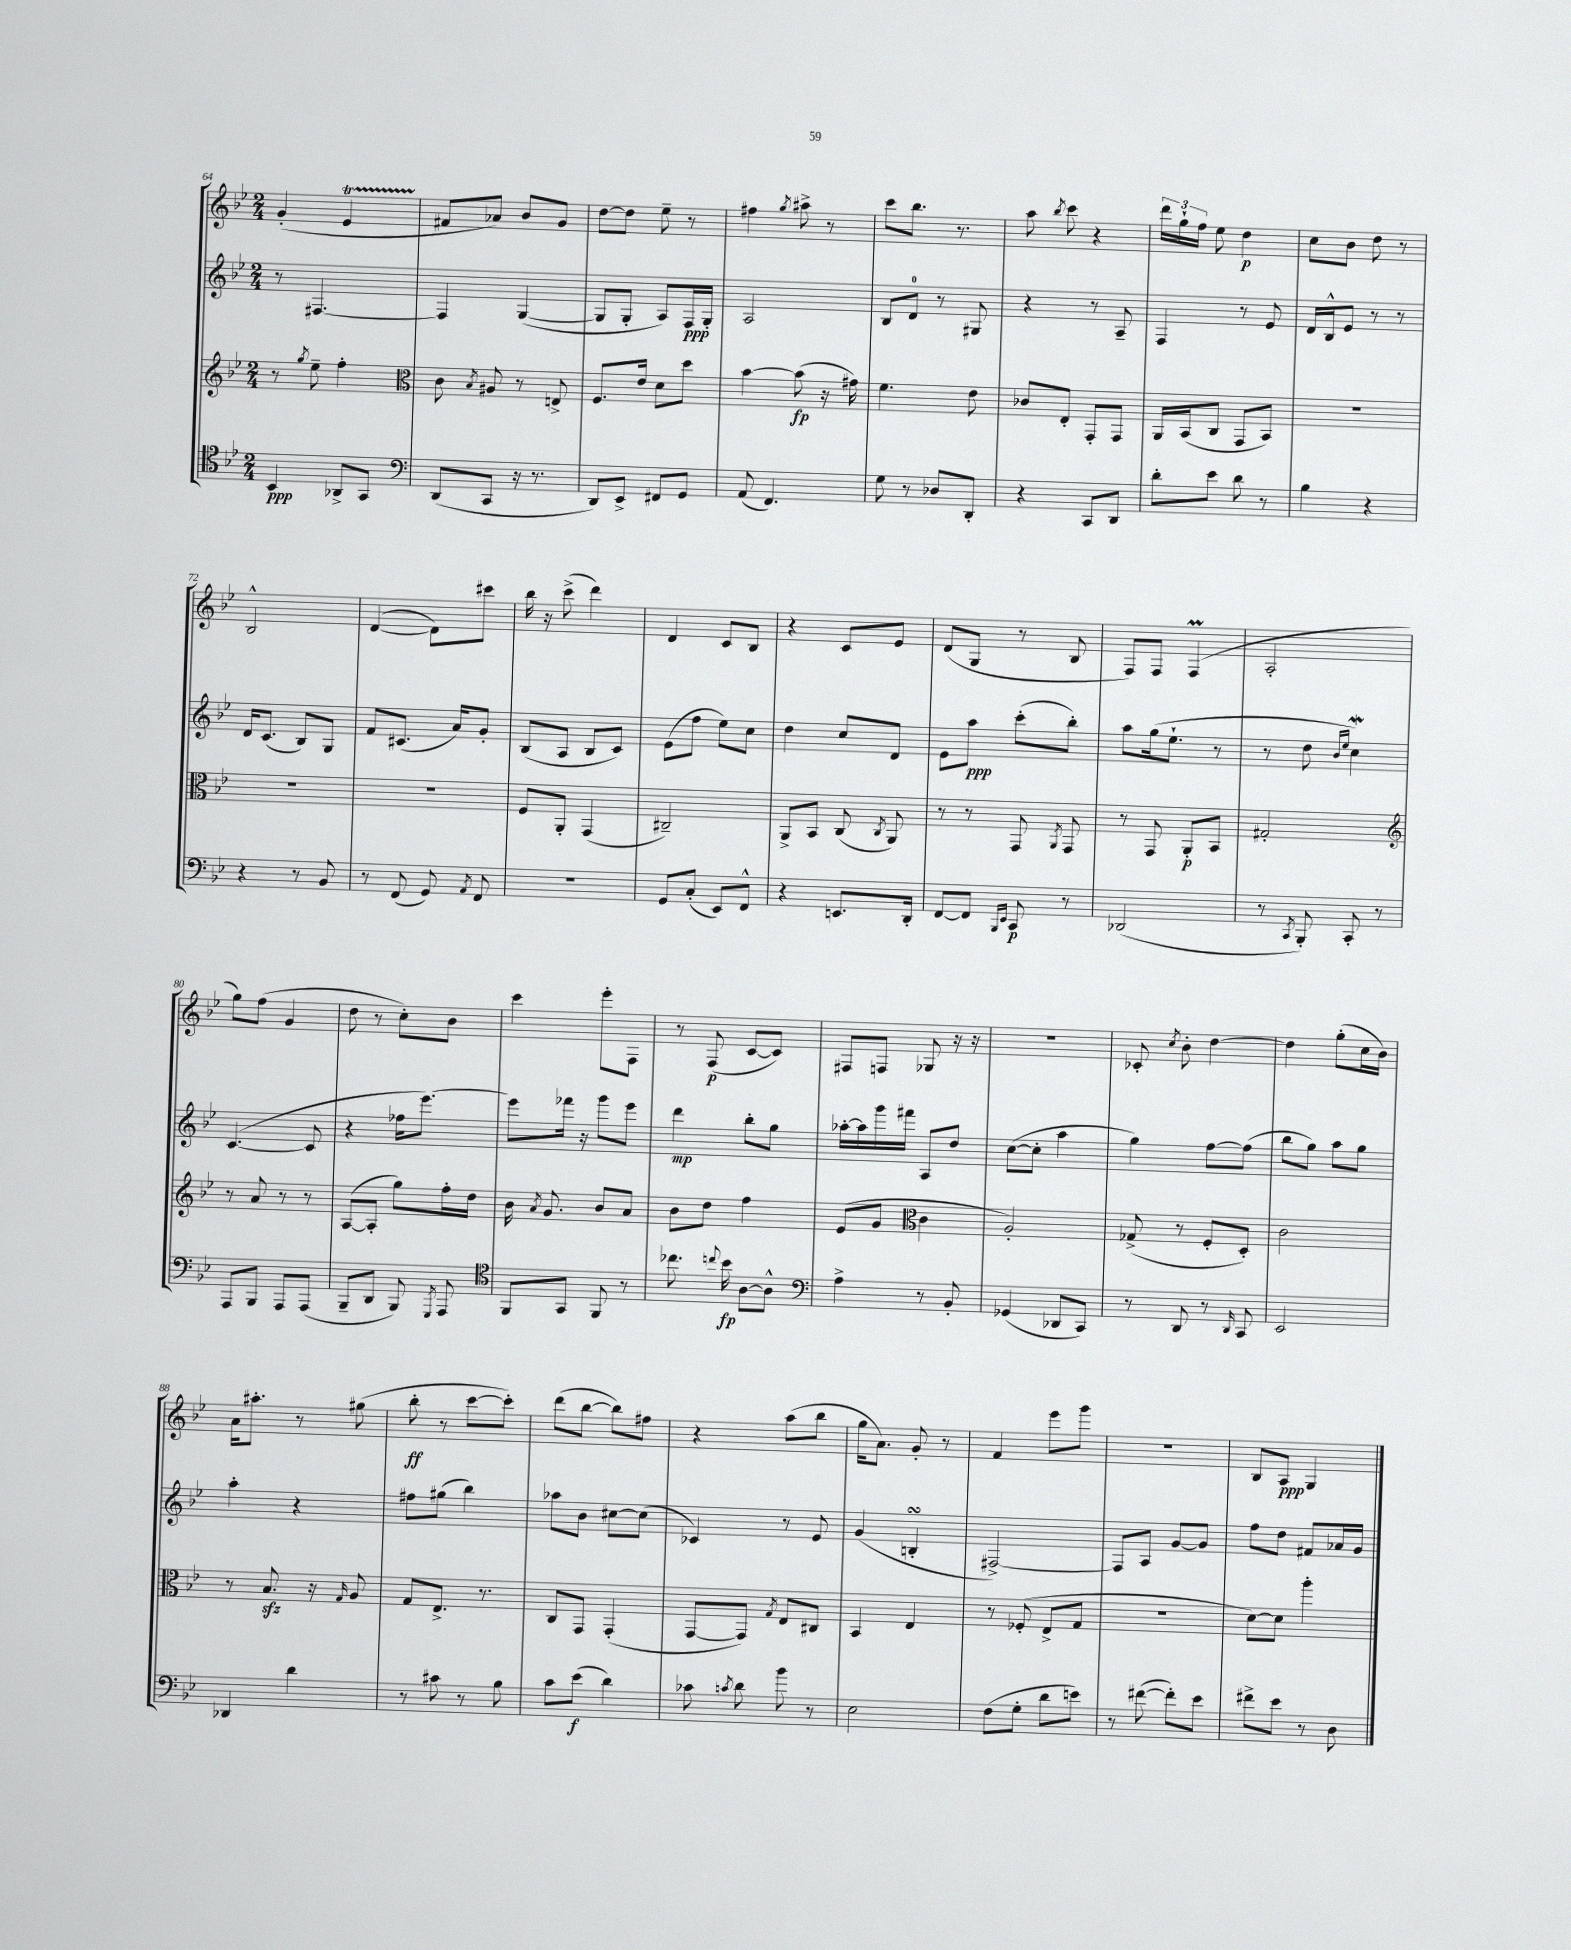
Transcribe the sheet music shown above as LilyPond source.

<<
\new StaffGroup <<
\new Staff = "s0" {
    \clef treble \key bes \major \numericTimeSignature \time 2/4
    \autoBeamOff g'4-.( ees'4\startTrillSpan |
    fis'8[\stopTrillSpan aes'8]) bes'8[ g'8] |
    d''8[~ d''8] ees''8-- r8 |
    fis''4 \acciaccatura { g''8 } ais''8-> r8 |
    c'''8[ bes''8.] r8. |
    a''8 \acciaccatura { bes''8 } c'''8 r4 |
    \tuplet 3/2 { d'''16[ g''16-! f''16] } ees''8 d''4\p |
    c''8[ bes'8] d''8 r8 |
    bes2-^ |
    d'4~( d'8[) cis'''8] |
    bes''16 r16 c'''8->( d'''4) |
    d'4 c'8[ bes8] |
    r4 c'8[ ees'8] |
    d'8[( g8] r8 bes8 |
    f8[) f8] f4\prall( |
    a2-. |
    g''8[) f''8]( g'4 |
    d''8 r8 c''8[-.) bes'8] |
    c'''4 ees'''8[-. f8] |
    r8 f8\p( c'8[~ c'8]) |
    fis8[ f8] ges8 r16 r16 |
    R2 |
    ces'8-. \acciaccatura { c''8 } bes'8-. d''4~ |
    d''4 g''8[-.( c''16 bes'16]) |
    a'16[ ais''8.]-. r8 gis''8( |
    bes''8-.\ff r8 c'''8[~ c'''8]-.) |
    d'''8[( bes''8]~ bes''8[) fis''8] |
    r4 a''8[( bes''8] |
    g''16[ a'8.]) g'8-. r8 |
    f'4 ees'''8[ g'''8] |
    r2 |
    bes8[ a8]\ppp g4 \bar "|." |
}
\new Staff = "s1" {
    \clef treble \key bes \major \numericTimeSignature \time 2/4
    \autoBeamOff r8 fis4.~ |
    fis4 g4~( |
    g8[ g8]-. a8[) f16\ppp g16]-. |
    a2 |
    bes8[ d'8]-0 r8 gis8 |
    r4 r8 a8-- |
    f4 r8 ees'8 |
    d'16[ bes16-^ ees'8] r8 r8 |
    d'16[ c'8.]( bes8[) g8] |
    f'8[ cis'8.]( a'16[) g'8]-. |
    bes8[( a8] bes8[ c'8]) |
    ees'8[( f''8] ees''8[) c''8] |
    d''4 c''8[ d'8] |
    ees'8[ a''8]\ppp c'''8[-.( bes''8]-.) |
    a''8[ g''16( ees''8.]-! r8 |
    r8 d''8 \grace { bes'16[ ees''16] } c''4\mordent) |
    c'4.~( c'8 |
    r4 fes''16[ ees'''8.]~) |
    ees'''8[ fes'''16] r16 g'''8[ ees'''8] |
    d'''4\mp bes''8[-. g''8] |
    aes''16[~-. aes''16 g'''16 fis'''16] a8[ d''8] |
    c''8[~( c''8]-. a''4 |
    g''4) f''8[~ f''8]( |
    bes''8[ g''8]) a''8[ g''8] |
    a''4-. r4 |
    fis''8[ gis''8]( bes''4) |
    aes''8[ bes'8] cis''8[~ cis''8]( |
    ces'4) r8 ees'8 |
    g'4( b4-.\turn |
    fis2~->) |
    fis8[ a8] g'8[~ g'8] |
    f''8[ d''8] fis'8[ aes'16 g'16] \bar "|." |
}
\new Staff = "s2" {
    \clef treble \key bes \major \numericTimeSignature \time 2/4
    \autoBeamOff r8 \acciaccatura { g''8 } ees''8-- f''4-. |
    \clef alto c'8 \acciaccatura { bes8 } ais8 r8 e8-> |
    f8.[ ees'16] d'8[ d''8] |
    bes'4~ bes'8\fp( r16 gis'16) |
    f'4. ees'8 |
    ces'8[ ees8]-. g,8[-. g,8] |
    a,16[ bes,16( c8] g,8[ bes,8]) |
    R2 |
    R2 |
    R2 |
    f8[ a,8]-. g,4( |
    cis2--) |
    a,8[-> bes,8] c8( \acciaccatura { c8 } a,8) |
    r8 r8 g,8 \acciaccatura { a,8 } g,8 |
    r8 g,8 a,8[-.\p bes,8] |
    gis2-. |
    \clef treble r8 a'8 r8 r8 |
    a8[~( a8]-. g''8[) f''16-. d''16] |
    bes'16 \acciaccatura { a'8 } g'8. bes'8[ a'8] |
    bes'8[ d''8] f''4 |
    ees'8[( g'8] \clef alto c'4 |
    a2-.) |
    ges8->( r8 f8[-. d8]-.) |
    c'2 |
    r8 bes8.\sfz r16 \grace { g16 } a8 |
    g8[ ees8.]-> r8. |
    c8[ g,8] g,4-.( |
    g,8[~ g,8]) \acciaccatura { g8 } ees8[ cis8] |
    bes,4 ees4 |
    r8 fes8-.( ees8[-> g8] |
    R2 |
    d'8[~) d'8] a''4-. \bar "|." |
}
\new Staff = "s3" {
    \clef tenor \key bes \major \numericTimeSignature \time 2/4
    \autoBeamOff bes,4\ppp aes,8[-> g,8] |
    \clef bass d,8[( c,8] r16 r8. |
    d,8[) ees,8]-> fis,8[ g,8] |
    a,8( f,4.) |
    g8 r8 des8[ d,8]-. |
    r4 c,8[ d,8] |
    d'8[-. ees'8] d'8 r8 |
    bes4 r4 |
    r4 r8 bes,8 |
    r8 f,8( g,8) \acciaccatura { a,8 } f,8 |
    R2 |
    g,8[ c8]-.( ees,8[) f,8]-^ |
    r4 e,8.[ d,16]-. |
    f,8[~ f,8] \grace { bes,,16[ ees,16] } c,8\p r8 |
    des,2( |
    r8 \acciaccatura { c,8 } bes,,8-.) c,8-. r8 |
    a,,8[ bes,,8] a,,8[ a,,8]( |
    bes,,8[-- d,8] bes,,8) \acciaccatura { g,,8 } a,,8 |
    \clef tenor f,8[ g,8] f,8 r8 |
    ces''8. \appoggiatura { c''8 } bes'16\fp a8[~ a8]-^ |
    \clef bass a4-> r8 bes,8-. |
    ges,4( des,8[ c,8]) |
    r8 d,8 r8 \grace { d,16 } c,8 |
    ees,2 |
    des,4 d'4 |
    r8 cis'8 r8 bes8 |
    c'8[ ees'8]\f( d'4) |
    ces'8 \acciaccatura { c'8 } d'8 bes'8 r8 |
    ees2 |
    f8[( g8]-. d'8[ e'8]) |
    r8 fis'8~( fis'8[-.) ees'8] |
    fis'8[-> ees'8] r8 d8 \bar "|." |
}
>>
>>
\layout { \context { \Score currentBarNumber = #64 } }
